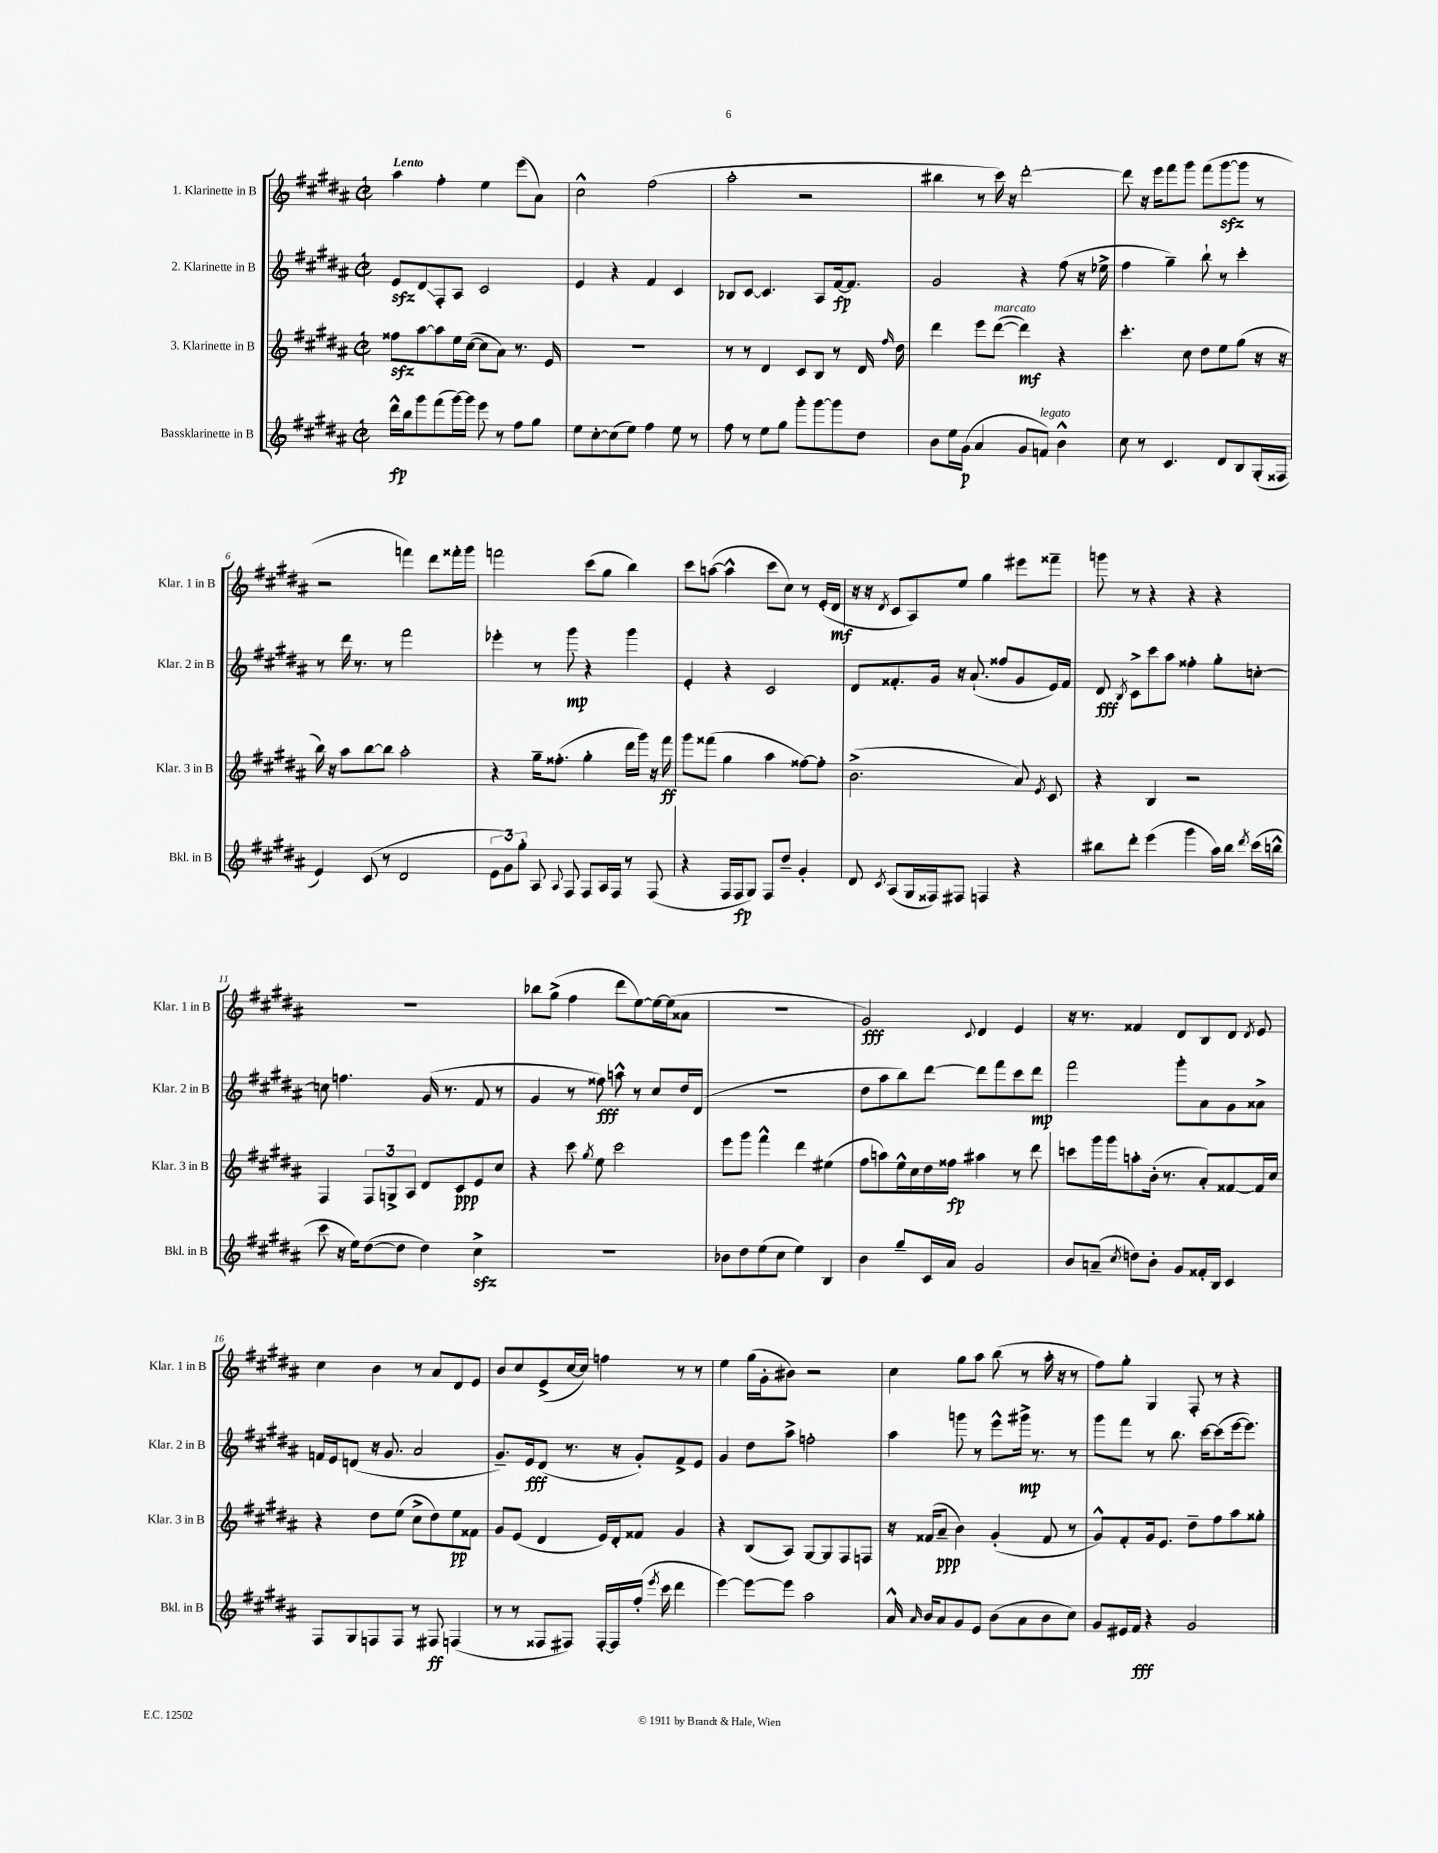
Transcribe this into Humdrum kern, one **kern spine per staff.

**kern	**kern	**kern	**kern
*staff4	*staff3	*staff2	*staff1
*clefG2	*clefG2	*clefG2	*clefG2
*k[f#c#g#d#a#]	*k[f#c#g#d#a#]	*k[f#c#g#d#a#]	*k[f#c#g#d#a#]
*M2/2	*M2/2	*M2/2	*M2/2
*met(c|)	*met(c|)	*met(c|)	*met(c|)
16ddd#^^	8ff##	8e	4aa#
16bb	.	.	.
8ggg#	[8aa#	8d#	.
(8fff#	8aa#]	8F#'	4ff#'
[16ggg#)	16ee	8A#	.
16ggg#]	([16cc#	.	.
8eee	8cc#]	2c#	4ee
8r	8a#)	.	.
8ff#	8.r	.	(8eee
8gg#	.	.	8a#)
.	16e	.	.
=	=	=	=
8ee	1r	4e	2cc#^^
[8cc#'	.	.	.
(8cc#]	.	4r	.
8ee)	.	.	.
4ff#	.	4f#	(2ff#
8ee	.	4c#	.
8r	.	.	.
=	=	=	=
8ff#	8r	8B-	2aa#'
8r	8r	[8c#	.
8ee	4d#	4.c#]	.
8gg#	.	.	.
8ggg#'	8c#	.	2r
[8ggg#	8B	8A#	.
8ggg#]	8r	[16f#	.
.	.	8.f#]	.
8dd#	16d#	.	.
.	16qqff#	.	.
.	16dd#	.	.
=	=	=	=
8b	4ddd#	2g#	4bb#
16ee	.	.	.
(16g#	.	.	.
4a#	8eee	.	8r
.	([8ddd#	.	16ccc#)
.	.	.	16r
8g#	4ddd#])	4r	[2ddd#'
8f)	.	.	.
4b^^	4r	(8ff#	.
.	.	16r	.
.	.	16ee-^	.
=	=	=	=
8cc#	4.ccc#'	4ff#	8ddd#]
8r	.	.	16r
.	.	.	16eee
4.c#	.	4gg#~)	8fff#
.	8cc#	.	8ggg#
.	8dd#	8bb`	(8fff#
8d#	8ee	8r	[8ggg#
8B	(8gg#	4ccc#'	8ggg#]
(16G#'	16r	.	8r
16F##	16r	.	.
=	=	=	=
4e)	16bb)	8r	2r
.	16r	.	.
.	8aa#	16ddd#	.
.	.	8.r	.
(8c#	[8bb	.	.
8r	8bb]	8r	.
2d#	2aa#'	2fff#	4fff)
.	.	.	8ddd#
.	.	.	16fff##'
.	.	.	16ggg#
=	=	=	=
12e	4r	4eee-'	2fff
12g#)	.	.	.
12gg#'	.	.	.
8A#	16gg#~	8r	.
.	(8.ff##'	.	.
8qqA#	.	.	.
8F#	.	8ggg#	.
8F#	4gg#'	4r	(8ccc#
16A#	.	.	8gg#
16F#	.	.	.
8r	16ddd#	4ggg#	4bb)
.	16ggg#)	.	.
(8F#	16r	.	.
.	16fff#	.	.
=	=	=	=
4r	8ggg#	4e'	8ccc#
.	(8fff##	.	([8aa
16F#	4gg#	4r	4aa^^]
16F#	.	.	.
8G#)	.	.	.
8F#	4aa#	2c#	8ccc#
8dd#~	.	.	8cc#)
4g#'	[8ff##)	.	8r
.	8ff##']	.	(16e'
.	.	.	16d#
=	=	=	=
8d#	(2.b^	8d#	16r
.	.	.	16r
8qc#	.	.	8qd#
(8A#	.	8.f##'	8c#
16G#	.	.	8A#)
16F##)	.	16g#	.
8F#	.	16r	8ee
.	.	(8.a#`	.
4F	.	.	4gg#
.	.	8ff##	.
4r	8a#)	8g#	8eee#
.	8qe	.	.
.	8c#	16e)	8fff##~
.	.	16f##	.
=	=	=	=
8bb#	4r	8d#	8ggg
.	.	8qB	.
8ddd#'	.	8c#^	8r
(4eee	4B	8ccc#	4r
.	.	8aa#	.
4ggg#	2r	4ff##'	4r
16aa#)	.	8gg#'	4r
16bb#	.	.	.
8qddd#	.	.	.
(16ccc#	.	[8cc'	.
16bb^^	.	.	.
=	=	=	=
8ccc#	4F#	8cc]	1r
16r	.	4.ff	.
16ee)	.	.	.
([8dd#	12F#	.	.
.	12G^	.	.
8dd#]	.	.	.
.	12A#	.	.
4dd#)	8d#	(16g#	.
.	.	8.r	.
.	8c#	.	.
4cc#^	8e	8f#	.
.	8cc#	8r	.
=	=	=	=
1r	4r	4g#	8bb-
.	.	.	(8gg#^
.	8ccc#	8r	4ff#
.	8qgg#	.	.
.	8ee	8ff##)	.
.	2ccc#	8aa^^	8ddd#
.	.	8r	[8ee)
.	.	8cc#	16ee_
.	.	.	(16ee]
.	.	16dd#	8a##
.	.	(16d#	.
=	=	=	=
8b-	8eee	1r	1r
8dd#	8ggg#	.	.
(8ee	4fff#^^	.	.
8cc#	.	.	.
4ee)	4ddd#	.	.
4B	(4ee#	.	.
=	=	=	=
4b	8ff#	8dd#	2g#)
.	8aa)	8aa#	.
8gg#~	16ee^^	8bb)	.
.	16cc#	.	.
16c#	16dd#	[8ddd#	.
16a#	16ff##	.	.
.	.	.	8qqc#
2g#	4aa#	8ddd#]	4d#
.	.	8fff#	.
.	8r	8ccc#	4e
.	8ddd#	8ddd#	.
=	=	=	=
8b	8ccc	2fff#	16r
.	.	.	8.r
(8a~	16ggg#	.	.
.	16ggg#	.	.
8qcc#	.	.	.
8dd)	8aa'	.	4f##
8b'	(16b'	.	.
.	8.r	.	.
8g#	.	8ggg#'	8d#
16f##'	8a#')	8a#	8B
16B	.	.	.
4c#	[8f##	8g#	8d#
.	.	.	8qd#
.	16f##]	8a##^	8e
.	16cc#	.	.
=	=	=	=
8F#	4r	16f	4cc#
.	.	16e	.
8G#	.	(8d	.
8F	8dd#	16r	4b
.	.	8.g#	.
8F	(8ee	.	.
8r	8cc#^	2a#	8r
8F#	8dd#)	.	8a#
(4F	8ee	.	8d#
.	8f##	.	8e
=	=	=	=
8r	8g#	8.g#~)	8b
8r	(8e	.	8cc#
.	.	16e	.
8F##	4d#	(8d#	(8e^
8F#)	.	8.r	[16cc#
.	.	.	16cc#])
[16F#'	16e)	.	4ff
16F#]	16d#'	16r	.
(16ff#'	8f##	8g#')	.
8qeee	.	.	.
16ccc#	.	.	.
4ddd#	4g#	8f#^	8r
.	.	8e	8r
=	=	=	=
[4eee)	4r	4g#	4ee
8eee_	(8B	8dd#	(16gg#
.	.	.	16g#'
8eee]	8A#)	8aa#^	8b#)
2aa#	[8G#	2ff'	2r
.	8G#]	.	.
.	8F#	.	.
.	8F	.	.
=	=	=	=
16a#^^	16r	4aa#	4cc#
16qqa#	.	.	.
16b	(16f##	.	.
8a#	8a#~	.	.
8g#	4b)	8ggg	8gg#
8e	.	8r	8aa#
(8b	(4g#'	8eee^^	(8bb
8a#	.	16ggg#^	8r
.	.	8.r	.
8b	8f##	.	16aa#'
.	.	.	16r
8cc#)	8r	8r	8r
=	=	=	=
8g#	8g#^^)	8ggg#	8ff#)
16e#	8f#'	8fff#	8gg#'
16f#	.	.	.
4r	16g#	8r	4G#
.	8.e	.	.
.	.	8.bb	.
2g#	8dd#~	.	8F#'
.	.	[16ccc#	.
.	8ff#	(8ccc#]	8r
.	8aa#	[16eee	4r
.	.	8.eee])	.
.	8gg##'	.	.
==	==	==	==
*-	*-	*-	*-
